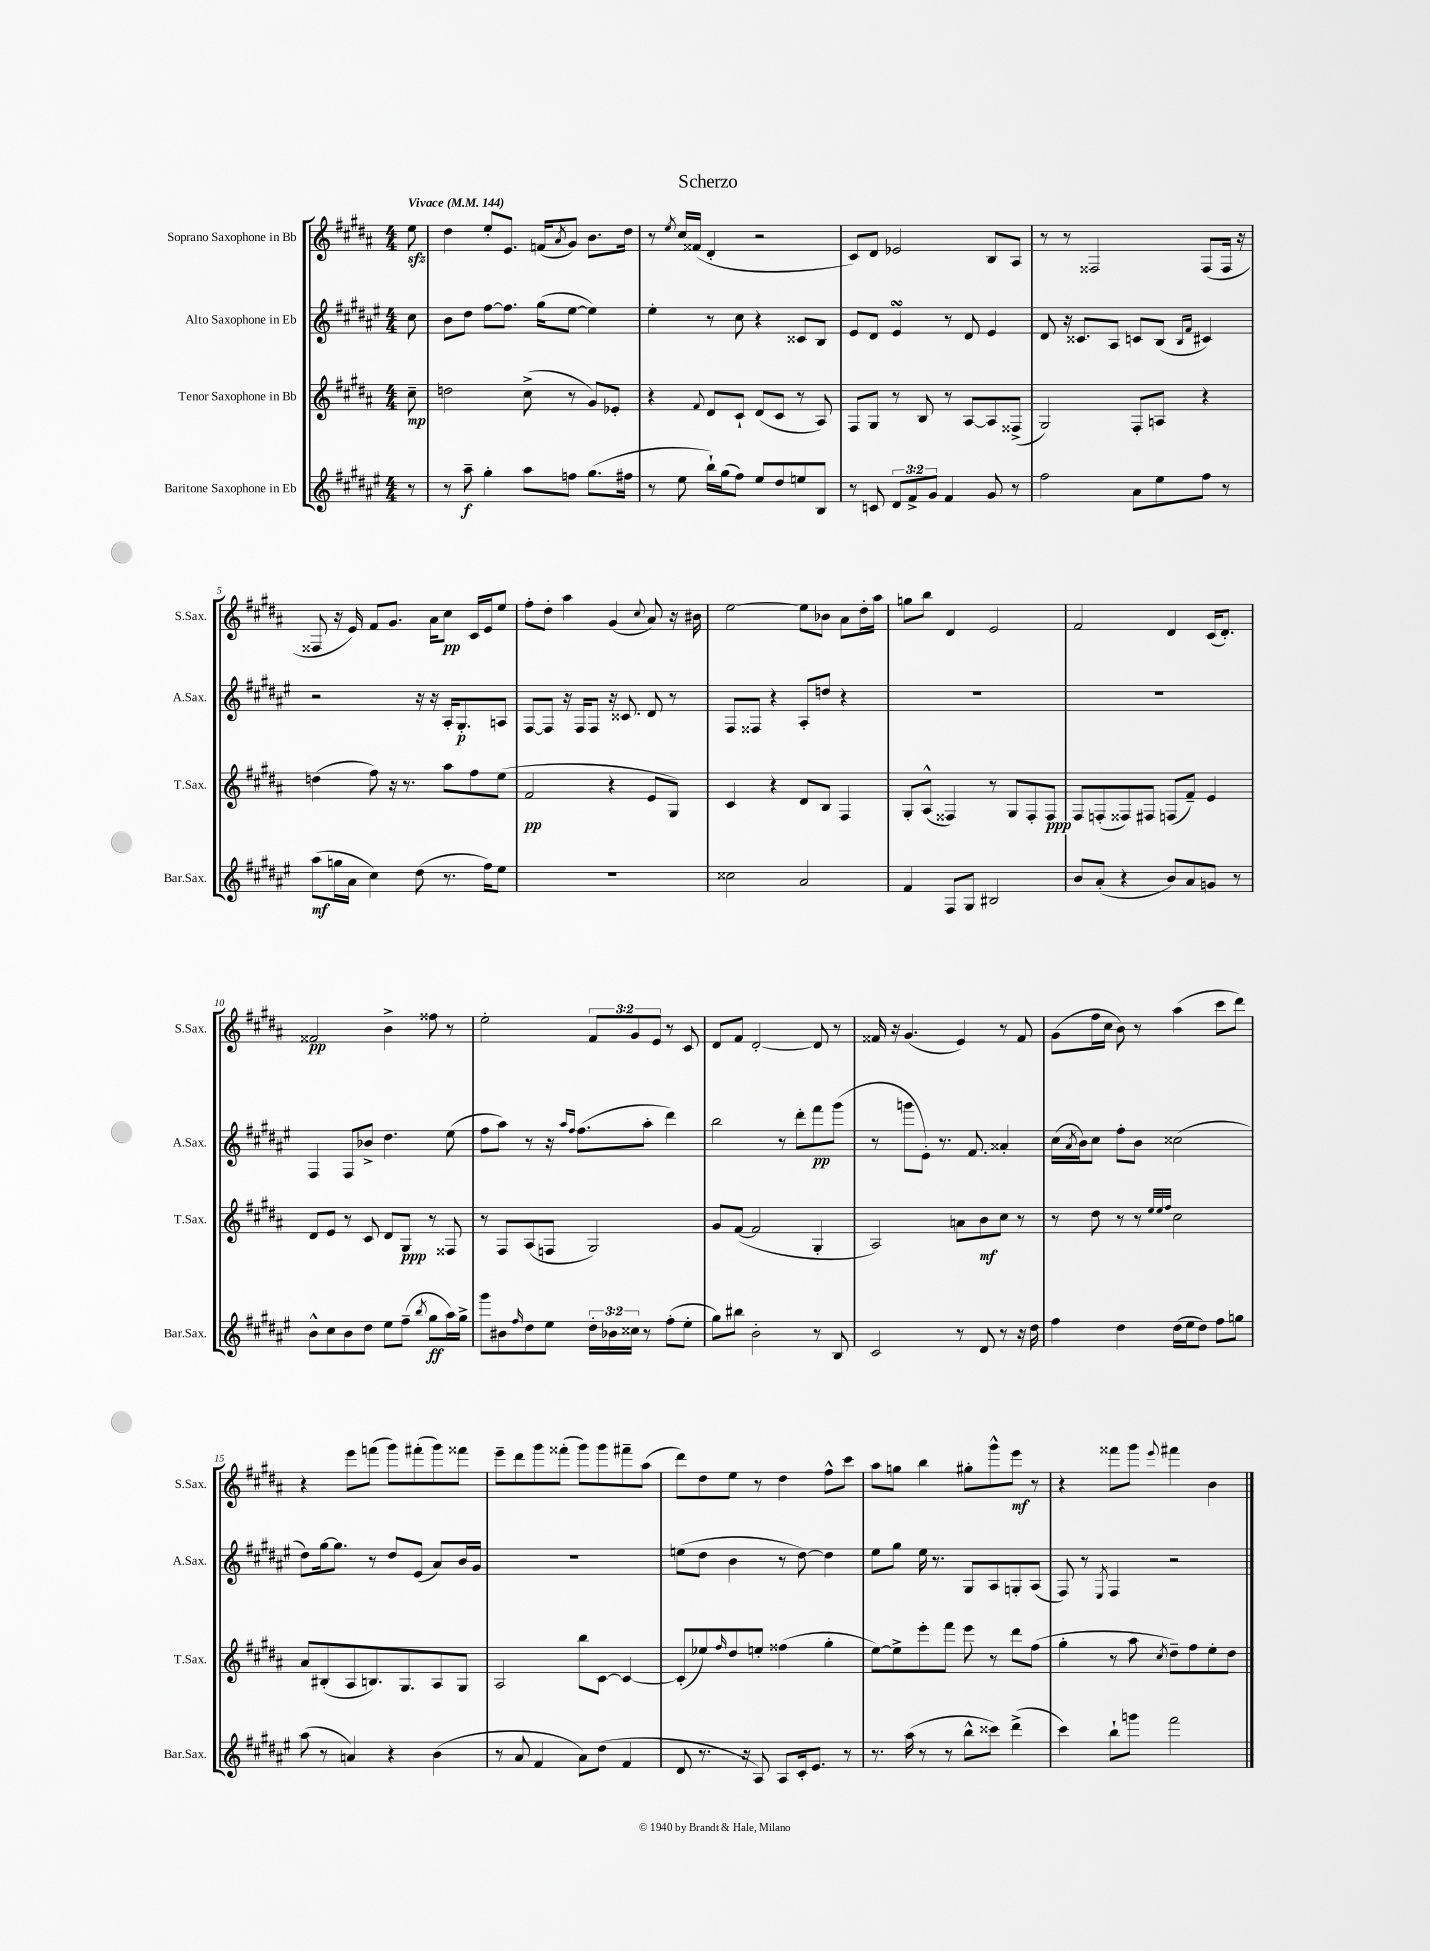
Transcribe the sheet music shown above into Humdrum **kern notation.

**kern	**kern	**kern	**kern
*staff4	*staff3	*staff2	*staff1
*clefG2	*clefG2	*clefG2	*clefG2
*k[f#c#g#d#a#e#]	*k[f#c#g#d#a#]	*k[f#c#g#d#a#e#]	*k[f#c#g#d#a#]
*M4/4	*M4/4	*M4/4	*M4/4
*MM144	*MM144	*MM144	*MM144
8r	8cc#~	8cc#	8ee
=	=	=	=
8r	2dd	8b	4dd#
8aa#~	.	8dd#	.
4gg#'	.	[8ff#	8ee'
.	.	8.ff#]	8.e
8aa#	(8cc#^	.	.
.	.	(16gg#	(16f
.	.	.	8qa#
8ff	8r	[8ee#	8g#)
(8.gg#	8g#)	4ee#])	8.b
.	8e-'	.	.
16ff#	.	.	16dd#
=	=	=	=
8r	4r	4ee#'	8r
.	.	.	8qee
8ee#	.	.	16cc#
.	.	.	(16f##
.	8qqf#	.	.
16bb`)	8d#	8r	4d#'
(16gg#	.	.	.
8ff#)	8c#`	8cc#	.
8ee#	(8d#	4r	2r
8dd#	8c#	.	.
8ee	8r	8c##	.
8B	8A#)	8B	.
=	=	=	=
8r	8F#	8e#	8c#)
8c	8G#	8d#	8d#
12d#	8r	4e#	2e-
12f#^	.	.	.
.	8B	.	.
12g#	.	.	.
4f#	8r	8r	.
.	[8A#	8d#	.
8g#	8A#]	4e#	8B
8r	(8F##^	.	8A#
=	=	=	=
2ff#	2G#)	8d#	8r
.	.	16r	8r
.	.	8.c##	.
.	.	.	2F##
.	.	8A#	.
8a#	8F#'	8c	.
8ee#	8A	(8B	.
.	.	16qqB	.
.	.	16qqf#	.
8ff#	4r	4c#)	(8F##
8r	.	.	16F##
.	.	.	16r
=	=	=	=
(8aa#	(4dd	2r	8F##
16gg	.	.	16r
16a#	.	.	16e)
4cc#)	8ff#)	.	8f#
.	16r	.	8.g#
.	8.r	.	.
(8dd#	.	16r	.
.	.	16r	16a#
8.r	8aa#	16A#'	8cc#
.	.	8.G#'	.
.	8ff#	.	16c#
16ff#)	.	.	16e
8ee#	(8ee	8A	8ee
=	=	=	=
1r	2f#	[8F#	8ff#'
.	.	8F#]	8dd#'
.	.	16r	4aa#
.	.	16F#	.
.	.	8F#	.
.	4r	16r	(4g#
.	.	8.c##	.
.	.	.	8qqcc#
.	8e	8d#	8a#)
.	8G#)	8r	16r
.	.	.	16b#
=	=	=	=
2cc##	4c#	8F#	[2ee
.	.	8F##	.
.	4r	4r	.
2a#	8d#	8A#'	8ee]
.	8B	8dd	8b-
.	4F#	4r	8a#
.	.	.	16dd#'
.	.	.	16aa#
=	=	=	=
4f#	8G#'	1r	8gg
.	(8A#^^	.	8bb
8F#	4F##)	.	4d#
8G#	.	.	.
2B#	8r	.	2e
.	8G#	.	.
.	8F##'	.	.
.	8F##	.	.
=	=	=	=
8b	8F#	1r	2f#
(8a#'	(8F'	.	.
4r	8F##)	.	.
.	8F#	.	.
8b)	(8F	.	4d#
8a#	8f#~)	.	.
8g	4e	.	(16c#
.	.	.	8.d#')
8r	.	.	.
=	=	=	=
8b^^	8d#	4F#	2f##
8cc#	8e	.	.
8b	8r	8F#	.
8dd#	8c#	8b-^	.
8ee#	8d#	4.dd#	4b^
(8ff#~	8G#	.	.
8qbb	.	.	.
8gg#	8r	.	8ff##
16aa#)	8F##	(8ee#	8r
16gg#^	.	.	.
=	=	=	=
8ggg#	8r	8ff#	2ee'
8b#	8F#	8aa#)	.
16qqff#	.	.	.
8dd#	(8A#	8r	.
8ee#	8F	16r	.
.	.	16qqaa#	.
.	.	16qqff#	.
.	.	(8.ff#	.
24dd#'	2G#)	.	12f#
24b-	.	.	.
24cc##	.	.	12g#
8r	.	8aa#'	.
.	.	.	12e
(8ff#'	.	4ddd#)	8r
8ee#'	.	.	8c#
=	=	=	=
8gg#)	8g#	2bb	8d#
8bb#	([8f#	.	8f#
2b'	2f#]	.	[2d#'
.	.	8r	.
.	.	8ddd#'	.
8r	4G#'	8fff#	8d#]
8B	.	(8ggg#	8r
=	=	=	=
2c#	2A#)	8r	16f##
.	.	.	16r
.	.	8ggg	(4.g#
.	.	8e#')	.
.	.	8.r	.
8r	8a	.	4e)
.	.	8.f#	.
8d#	8b	.	.
8r	8cc#	4a##'	8r
16r	8r	.	8f##
16dd#	.	.	.
=	=	=	=
4ff#	8r	(16cc#	(8g#
.	.	8qa#	.
.	.	16b)	.
.	8dd#	8cc#	16ff#
.	.	.	16cc#
4dd#	8r	8ff#'	8b)
.	8r	8b	8r
.	32qqee	.	.
.	32qqee	.	.
.	32qqff#	.	.
(16dd#	2cc#	(2cc##	(4aa#
16ee#	.	.	.
8dd#)	.	.	.
8ff#	.	.	8ccc#
8gg	.	.	8ddd#)
=	=	=	=
(8aa#	8a#	8dd#)	4r
8r	(8B#'	[16gg#	.
.	.	8.gg#]	.
4a)	8A#	.	8eee
.	8.B)	8r	(8fff
4r	.	8dd#	8ggg#)
.	8.G#	.	.
.	.	(8e#	(8fff#'
(4b	8A#	8a#)	8ggg#)
.	8G#	16b	8fff##
.	.	16g#	.
=	=	=	=
8r	2A#	1r	8eee~
8a#	.	.	8ddd#
4f#	.	.	8ggg#
.	.	.	(8fff##'
8a#)	8bb	.	8ggg#)
(8dd#	[8c#	.	8ggg#
4f#	4c#_	.	8fff#~
.	.	.	(8aa#
=	=	=	=
8d#	(8c#']	(8ee	8ddd#)
8.r	8ee-)	8dd#	8dd#
.	16qqff#	.	.
.	8dd#	4b	8ee
16r	.	.	.
8A#)	8ee'	.	8r
8A#	(4ff##	8r	4dd#
16c#'	.	[8dd#)	.
8.e#	.	.	.
.	4gg#'	4dd#]	8ff#^^
8r	.	.	8ccc#
=	=	=	=
8.r	[8ee)	8ee#	8aa#
.	8ee^]	8gg#	8gg
(16aa#	.	.	.
8r	8eee'	16ee#	4bb
.	.	8.r	.
8r	8fff#	.	.
8bb^^	8eee	8G#	8gg#'
8ccc##)	8r	8A#	8ggg#^^
(4ddd#^	8ddd#	8G'	8eee
.	(8ff#	(8A#	8r
=	=	=	=
4ccc#)	4gg#'	8F#)	4r
.	.	8r	.
.	.	8qE#	.
8bb`	8r	4F#	8fff##
8ggg	8aa#	.	8ggg#
.	8qcc#	.	8qqeee
2fff#	8dd#~)	2r	4fff#
.	8ff#	.	.
.	8ee'	.	4b
.	8dd#	.	.
==	==	==	==
*-	*-	*-	*-
